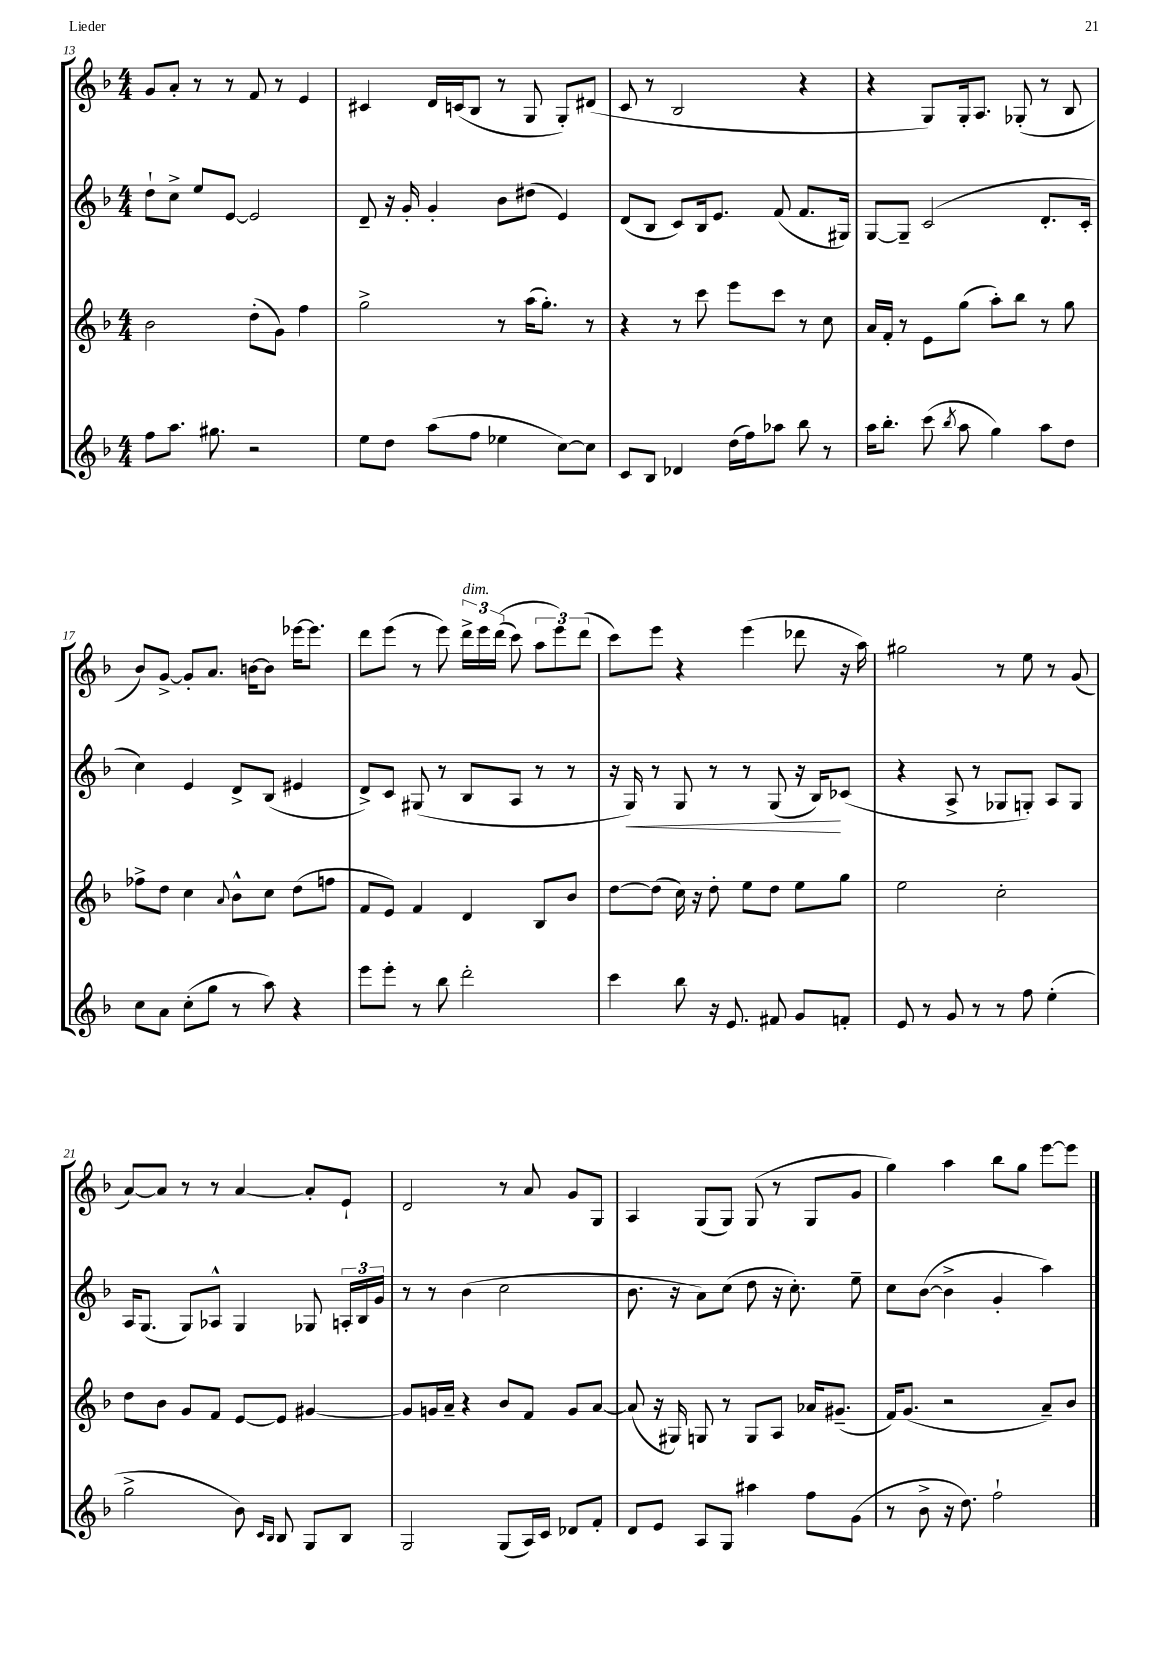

**kern	**kern	**kern	**dynam	**kern
*part4	*part3	*part2	*part2	*part1
*staff4	*staff3	*staff2	*staff2	*staff1
*clefG2	*clefG2	*clefG2	*	*clefG2
*k[b-]	*k[b-]	*k[b-]	*	*k[b-]
*M4/4	*M4/4	*M4/4	*	*M4/4
=13	=13	=13	=13	=13
8ff\L	2b-\	8dd`\L	.	8g/L
8.aa\J	.	8cc^\J	.	8a'/J
.	.	8ee/L	.	8r
8.gg#X\	.	.	.	.
.	.	[8e/J	.	8r
2r	(8dd'\L	2e/]	.	8f/
.	8g\J)	.	.	8r
.	4ff\	.	.	4e/
=14	=14	=14	=14	=14
8ee\L	2gg^\	8d~/	.	4c#X/
8dd\J	.	16r	.	.
.	.	16g'/	.	.
(8aa\L	.	4g'/	.	16d/LL
.	.	.	.	(16cn/J
8ff\J	.	.	.	8B-/J
4ee-X\	8r	8b-\L	.	8r
.	(16aa\KL	(8dd#X\J	.	8G/
.	8.gg'\J)	.	.	.
[8cc\L)	.	4e/)	.	8G'/L)
8cc\J]	8r	.	.	(8d#X/J
=15	=15	=15	=15	=15
8c/L	4r	(8d/L	.	8c/
8B-/J	.	8B-/J	.	8r
4d-X/	8r	8c/L)	.	2B-/
.	8ccc\	16B-/k	.	.
.	.	8.e/J	.	.
(16dd\LL	8eee\L	.	.	.
16ff\J)	.	.	.	.
8aa-X\J	8ccc\J	(8f/	.	.
8bb-\	8r	8.f/L	.	4r
8r	8cc\	.	.	.
.	.	16G#X/Jk)	.	.
=16	=16	=16	=16	=16
16aa\KL	16a/LL	[8G/L	.	4r
8.bb-'\J	16f'/JJ	.	.	.
.	8r	8G~/J]	.	.
(8ccc\	8e\L	(2c/	.	8G/L)
8qbb-/	.	.	.	.
8aa\	(8gg\J	.	.	16G'/k
.	.	.	.	8.A/J
4gg\)	8aa'\L)	.	.	.
.	8bb-\J	.	.	(8G-X'/
8aa\L	8r	8.d'/L	.	8r
8dd\J	8gg\	.	.	8B-/
.	.	16c'/Jk	.	.
!!LO:LB:g=z
=17	=17	=17	=17	=17
8cc\L	8ff-X^\L	4cc\)	.	8b-/L)
8a\J	8dd\J	.	.	[8g^/J
(8cc'\L	4cc\	4e/	.	8g'/L]
8gg\J	.	.	.	8.a/J
.	8qqa/	.	.	.
8r	8b-^^\L	8d^/L	.	.
.	.	.	.	[16bn\KL
8aa\)	8cc\J	(8B-/J	.	8b\J]
4r	(8dd\L	4e#X/	.	[16eee-X\KL
.	.	.	.	8.eee-\J]
.	8ffn\J	.	.	.
=18	=18	=18	=18	=18
8eee\L	8f/L	8d^/L)	.	8ddd\L
8eee'\J	8e/J)	8c/J	.	(8eee\J
8r	4f/	(8G#X/	.	8r
8bb-\	.	8r	.	8eee\)
!	!	!	!	!LO:TX:a:i:t=dim.
2ddd'\	4d/	8B-/L	.	24ddd^\LL
.	.	.	.	24eee\
.	.	.	.	((24ddd\JJ
.	.	8A/J	.	8ccc\)
.	8B-/L	8r	.	12aa\L
.	.	.	.	12eee\)
.	8b-/J	8r	.	.
.	.	.	.	(12ddd\J
=19	=19	=19	=19	=19
4ccc\	[8dd\L	16r	.	8ccc\L)
!	!	!	!LO:HP:b	!
.	.	16G/)	<	.
.	(8dd\J]	8r	.	8eee\J
8bb-\	16cc\)	8G/	.	4r
.	16r	.	.	.
16r	8dd'\	8r	.	.
8.e/	.	.	.	.
.	8ee\L	8r	.	(4eee\
8f#X/	8dd\J	(8G/	.	.
8g/L	8ee\L	16r	.	8ddd-X\
.	.	16B-/KL)	.	.
8fn'/J	8gg\J	(8c-X/J	[	16r
.	.	.	.	16aa\)
=20	=20	=20	=20	=20
8e/	2ee\	4r	.	2gg#X\
8r	.	.	.	.
8g/	.	8A^/	.	.
8r	.	8r	.	.
8r	2cc'\	8G-X/L	.	8r
8ff\	.	8Gn'/J)	.	8ee\
(4ee'\	.	8A/L	.	8r
.	.	8G/J	.	(8g/
!!LO:LB:g=z
=21	=21	=21	=21	=21
2gg^\	8dd\L	16A/KL	.	[8a/L)
.	.	(8.G/J	.	.
.	8b-\J	.	.	8a/J]
.	8g/L	8G/L)	.	8r
.	8f/J	8A-X^^/J	.	8r
8b-\)	[8e/L	4G/	.	[4a/
16qqc/LL	.	.	.	.
16qqB-/JJ	.	.	.	.
8B-/	8e/J]	.	.	.
8G/L	[4g#X/	8G-X/	.	8a'/L]
8B-/J	.	24An'/LL	.	8e`/J
.	.	24B-/	.	.
.	.	24g/JJ	.	.
=22	=22	=22	=22	=22
2G/	8g#/L]	8r	.	2d/
.	16gn/L	8r	.	.
.	16a~/JJ	.	.	.
.	4r	(4b-\	.	.
(8G/L	8b-/L	2cc\	.	8r
16A/L)	8f/J	.	.	8a/
16c/JJ	.	.	.	.
8d-X/L	8g/L	.	.	8g/L
8f'/J	[8a/J	.	.	8G/J
=23	=23	=23	=23	=23
8d/L	(8a/]	8.b-\	.	4A/
8e/J	16r	.	.	.
.	16G#X/)	16r	.	.
8A/L	8Gn/	8a\L)	.	(8G/L
8G/J	8r	(8cc\J	.	8G/J)
4aa#X\	8G/L	8dd\	.	(8G/
.	8A/J	16r	.	8r
.	.	8.cc'\)	.	.
8ff\L	16a-X/KL	.	.	8G/L
.	(8.g#X~/J	.	.	.
(8g\J	.	8ee~\	.	8g/J
=24	=24	=24	=24	=24
8r	16f/KL)	8cc\L	.	4gg\)
.	(8.g/J	.	.	.
8b-^\	.	([8b-\J	.	.
16r	2r	4b-^\]	.	4aa\
8.dd\)	.	.	.	.
2ff`\	.	4g'/	.	8bb-\L
.	.	.	.	8gg\J
.	8a~/L)	4aa\)	.	[8eee\L
.	8b-/J	.	.	8eee\J]
==	==	==	==	==
*-	*-	*-	*-	*-
